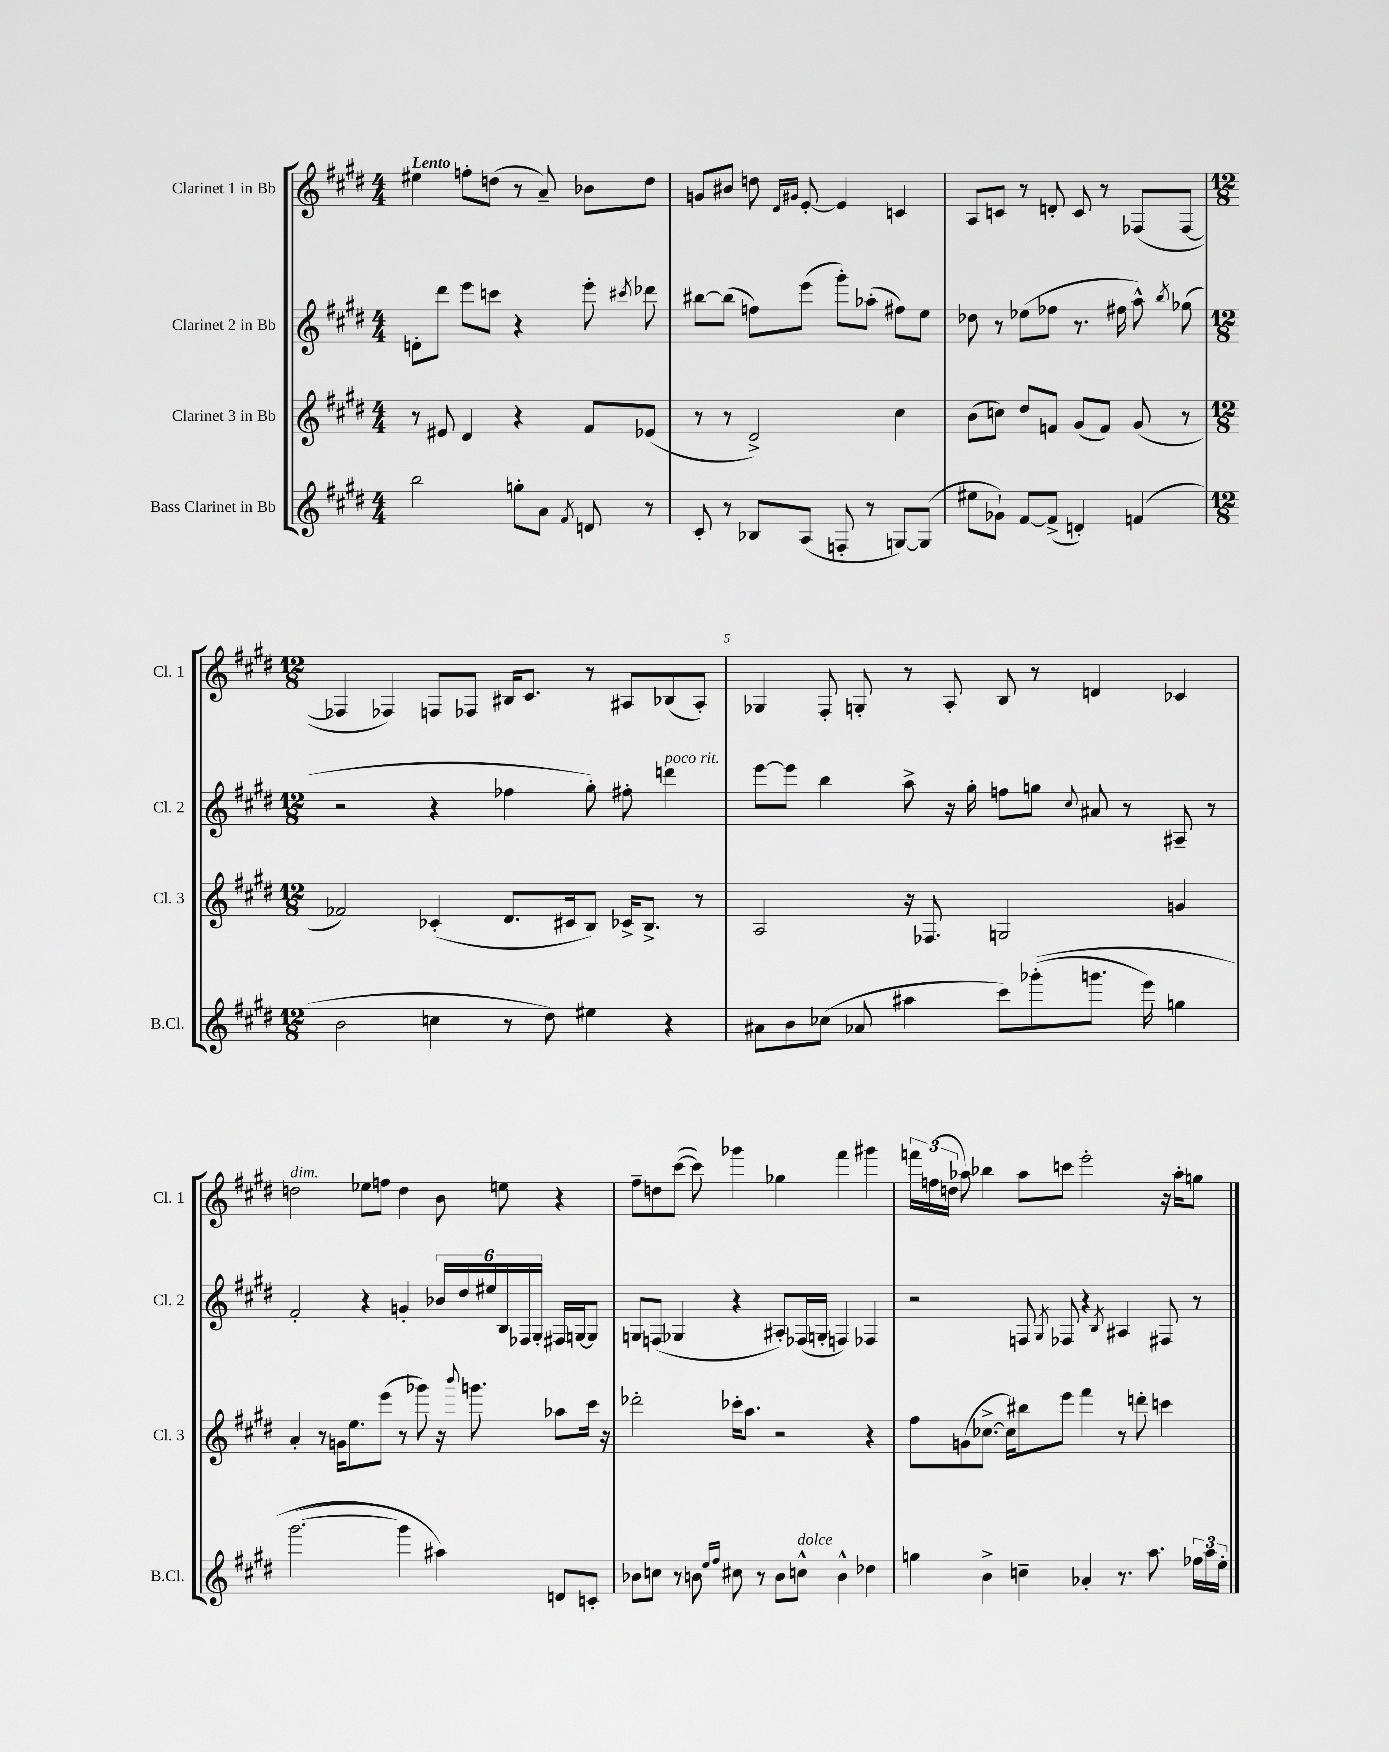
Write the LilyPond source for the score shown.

<<
\new StaffGroup <<
\new Staff = "s0" \with { instrumentName = "Clarinet 1 in Bb" shortInstrumentName = "Cl. 1" } {
    \clef treble \key e \major \numericTimeSignature \time 4/4 \tempo "Lento"
    \autoBeamOff eis''4 f''8[-. d''8]( r8 a'8--) bes'8[ d''8] |
    g'8[ bis'8] d''8 \grace { dis'16[ gis'16] } e'8~-. e'4 c'4 |
    a8[ c'8] r8 d'8-. c'8 r8 fes8[( fes8]~ |
    \numericTimeSignature \time 12/8 fes4 fes4) f8[ fes8] bis16[ cis'8.] r8 ais8[ bes8( ais8]-.) |
    ges4 fis8-. g8-. r8 a8-. b8 r8 d'4 ces'4 |
    d''2^\markup { \italic "dim." } ees''8[ f''8] d''4 b'8 e''8 r4 |
    fis''8[-- d''8 cis'''8]~( cis'''8) ges'''4 ges''4 fis'''4 gis'''4 |
    \tuplet 3/2 { f'''16[ f''16( d''16] } aes''8) bes''4 aes''8[ c'''8] e'''2-. r16 aes''16[-. g''8] \bar "|." |
}
\new Staff = "s1" \with { instrumentName = "Clarinet 2 in Bb" shortInstrumentName = "Cl. 2" } {
    \clef treble \key e \major \numericTimeSignature \time 4/4
    \autoBeamOff d'8[-. dis'''8] e'''8[ c'''8] r4 e'''8-. \acciaccatura { cis'''8 } des'''8 |
    bis''8[~ bis''8]( f''8[) e'''8]( gis'''8[-.) aes''8]-.( fis''8[) e''8] |
    des''8 r8 ees''8[( fes''8] r8. fis''16 a''8-^) \acciaccatura { b''8 } ges''8( |
    \numericTimeSignature \time 12/8 r2 r4 fes''4 gis''8-.) fis''8-. d'''4^\markup { \italic "poco rit." } |
    e'''8[~ e'''8] b''4 a''8-> r16 gis''16-. f''8[ g''8] \appoggiatura { cis''8 } ais'8 r8 ais8-- r8 |
    fis'2-. r4 g'4-. \tuplet 6/4 { bes'16[ dis''16 eis''16 b16 fes16 gis16]-. } fis16[ g16~ g8] |
    g8[ f8]( ges4 r4 ais8[-.) fes16( g16]-. f4) fes4 |
    r2 f8 \acciaccatura { gis8 } fes8 r4 \acciaccatura { b8 } ais4 fis8 r8 \bar "|." |
}
\new Staff = "s2" \with { instrumentName = "Clarinet 3 in Bb" shortInstrumentName = "Cl. 3" } {
    \clef treble \key e \major \numericTimeSignature \time 4/4
    \autoBeamOff r8 eis'8 dis'4 r4 fis'8[ ees'8]( |
    r8 r8 dis'2->) cis''4 |
    b'8[( c''8]) dis''8[ f'8] gis'8[( f'8]) gis'8( r8 |
    \numericTimeSignature \time 12/8 fes'2) ces'4-.( dis'8.[ cis'16 b8]) ces'16[-> b8.]-> r8 |
    a2 r16 fes8. g2 g'4 |
    a'4-. r8 g'16[ e''8. e'''8]( r8 ges'''8) r16 \appoggiatura { b'''8 } g'''8. aes''8[ cis'''16] r16 |
    des'''2-. ces'''16[-. a''8.] r2 r4 |
    fis''8[ g'8( ces''8.]~-> ces''16[) bis''8 e'''8] fis'''4 r8 d'''8-. c'''4 \bar "|." |
}
\new Staff = "s3" \with { instrumentName = "Bass Clarinet in Bb" shortInstrumentName = "B.Cl." } {
    \clef treble \key e \major \numericTimeSignature \time 4/4
    \autoBeamOff b''2 g''8[-. a'8] \acciaccatura { fis'8 } d'8 r8 |
    cis'8-. r8 bes8[ a8]( f8-. r8 g8[~) g8]( |
    eis''8[ ges'8]-!) fis'8[~ fis'8]->( d'4-.) f'4( |
    \numericTimeSignature \time 12/8 b'2 c''4 r8 dis''8) eis''4 r4 |
    ais'8[ b'8 ces''8]( aes'8 ais''4 cis'''8[) ges'''8-.(\( g'''8.] e'''16) g''4 |
    gis'''2.~( gis'''4\) ais''4) d'8[ c'8]-. |
    bes'8[ c''8] r8 b'8 \grace { e''16[ fis''16] } cis''8 r8 b'8[ c''8]-^^\markup { \italic "dolce" } b'4-^ des''4 |
    g''4 b'4-> c''4-- aes'4-. r8. a''8. \tuplet 3/2 { fes''16[ a''16 e''16]-. } \bar "|." |
}
>>
>>
\layout { \context { \Score \override BarNumber.break-visibility = ##(#f #t #t) barNumberVisibility = #(every-nth-bar-number-visible 5) } }
